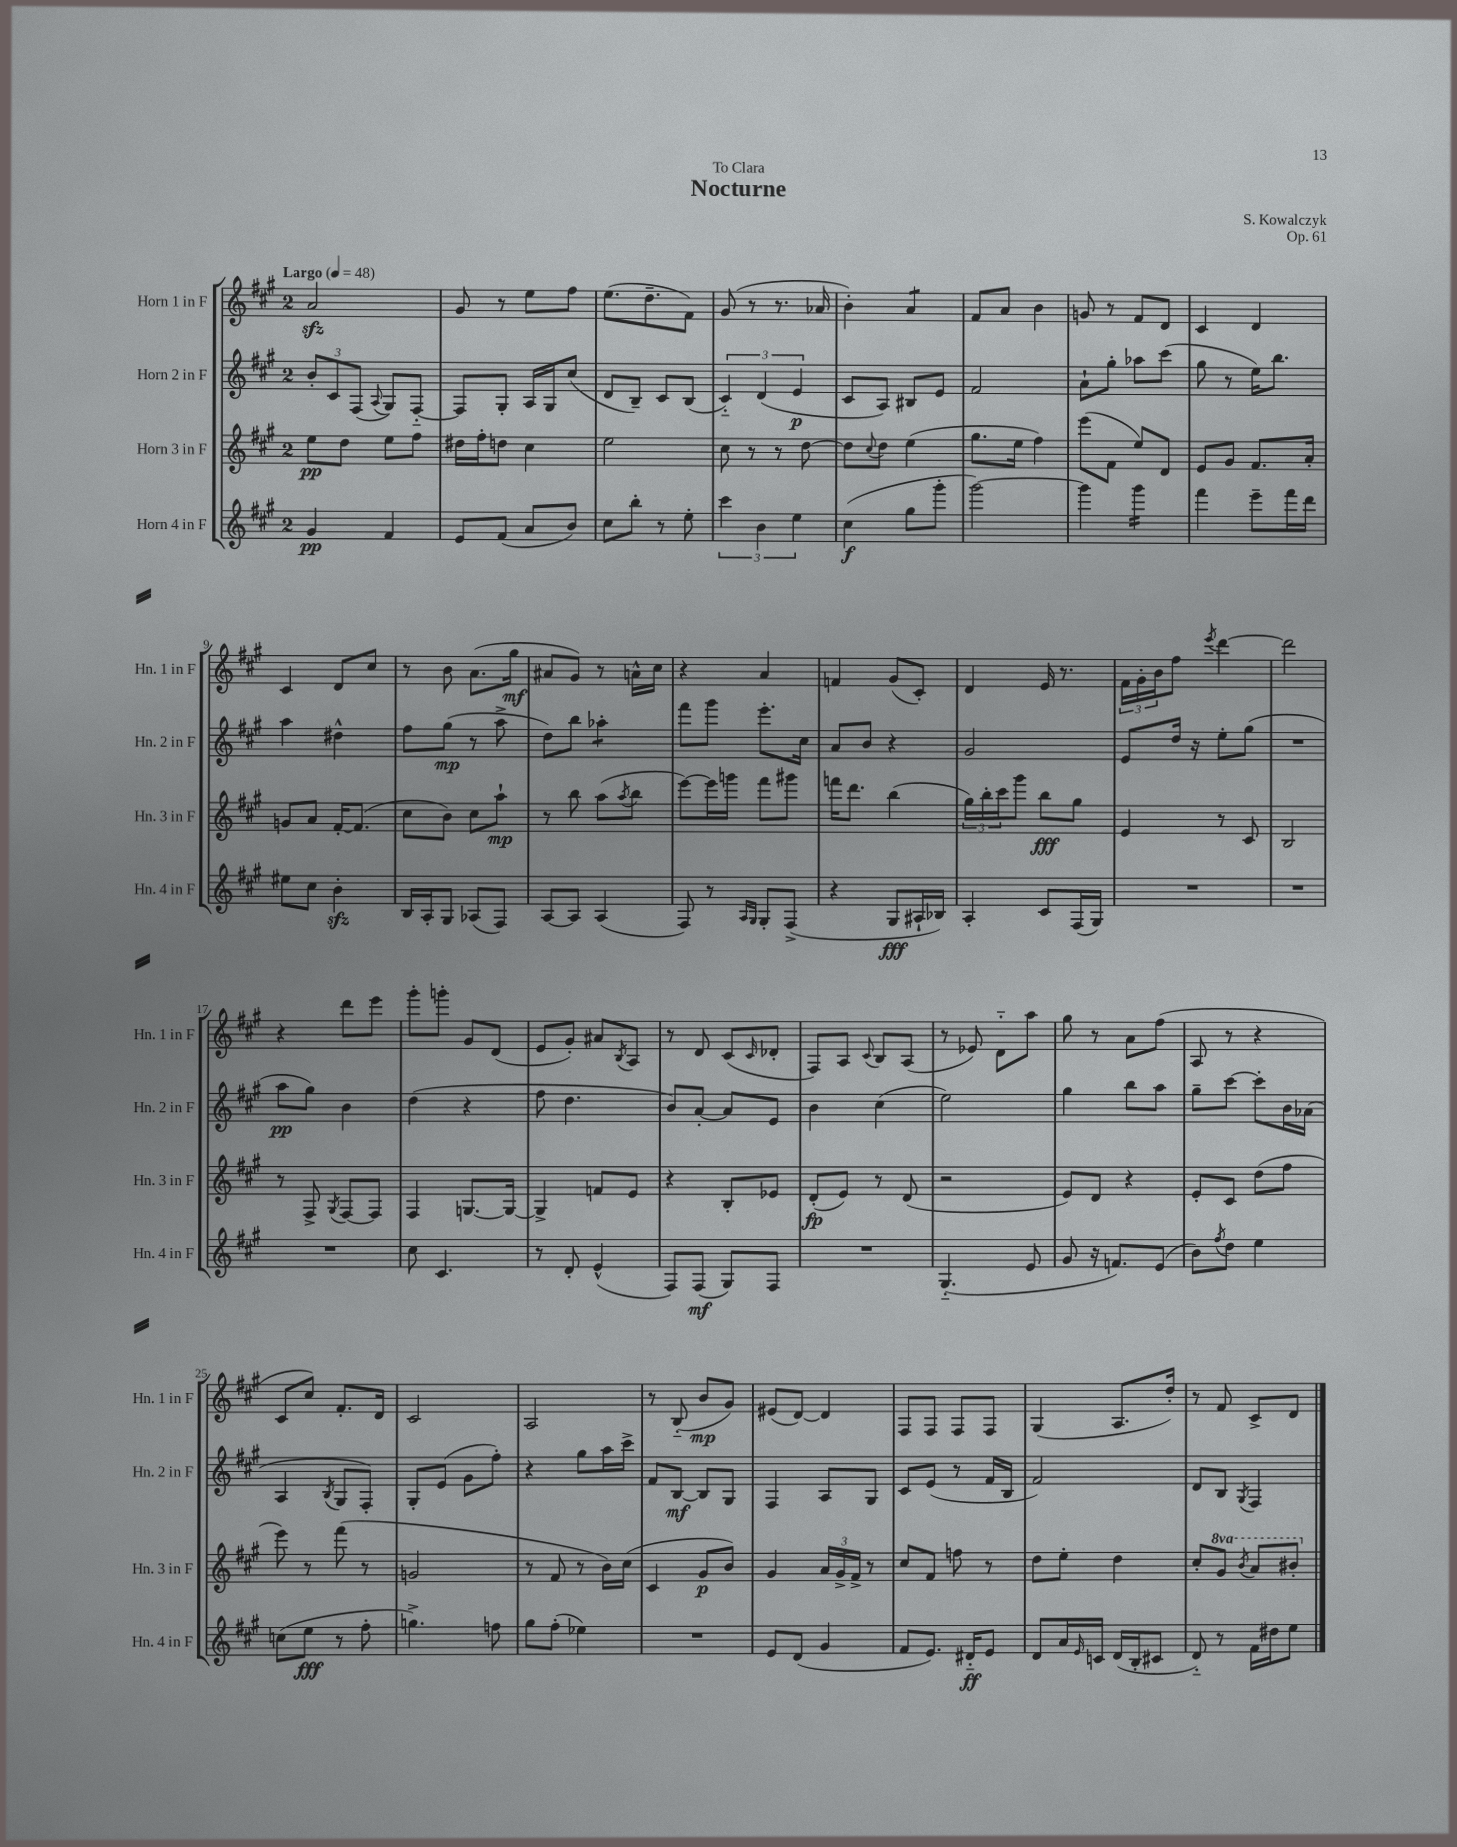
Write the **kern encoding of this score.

**kern	**kern	**kern	**kern
*staff4	*staff3	*staff2	*staff1
*clefG2	*clefG2	*clefG2	*clefG2
*k[f#c#g#]	*k[f#c#g#]	*k[f#c#g#]	*k[f#c#g#]
*M2/4	*M2/4	*M2/4	*M2/4
*MM48	*MM48	*MM48	*MM48
4g#/	8ee\L	12b'/L	2a/
.	.	12c#/	.
.	8dd\J	.	.
.	.	(12F#/J	.
.	.	8qqA/	.
4f#/	8ee\L	8G#/L)	.
.	8ff#\J	[8F#'~/J	.
=	=	=	=
8e/L	16dd#\LL	8F#/]L	8g#/
.	16ff#'\J	.	.
(8f#/J	8dd\J	8G#'/J	8r
8a/L	4cc#\	16A/LL	8ee\L
.	.	16G#/J	.
8b/J)	.	(8cc#/J	8ff#\J
=	=	=	=
8cc#\L	2ee\	8d/L	(8.ee\L
8bb'\J	.	8B~/J)	.
.	.	.	8.dd~\
8r	.	8c#/L	.
8ee'\	.	(8B/J	8f#\J)
=	=	=	=
6ccc#\	8cc#\	6c#'~/)	(8g#/
.	8r	.	8r
6b\	.	(6d/	.
.	8r	.	8.r
6ee\	.	6e/	.
.	[8dd\	.	.
.	.	.	16a-/
=	=	=	=
(4cc#\	8dd\]L	8c#/L	4b'\)
.	8qqcc#/	.	.
.	8dd\J	8A/J)	.
8gg#\L	(4ee\	8B#/L	4a/
8ggg#'\J	.	8e/J	.
=	=	=	=
[2ggg#\)	8.gg#\L	2f#/	8f#/L
.	.	.	8a/J
.	16ee\Jk	.	.
.	4ff#\)	.	4b\
=	=	=	=
4ggg#\]	(8eee\L	8a`\L	8g/
.	8f#\J	8gg#'\J	8r
4ggg#\	8ee/L)	8aa-\L	8f#/L
.	8d/J	(8ccc#\J	8d/J
=	=	=	=
4fff#\	8e/L	8gg#\	4c#/
.	8g#/J	8r	.
8eee~\L	8.f#/L	16ee\LK)	4d/
.	.	8.bb\J	.
16fff#\L	.	.	.
16ddd\JJ	16a'/Jk	.	.
=	=	=	=
8ee#\L	8g/L	4aa\	4c#/
8cc#\J	8a/J	.	.
4b'\	[16f#'/LK	4dd#^^\	8d/L
.	(8.f#/]J	.	.
.	.	.	8cc#/J
=	=	=	=
16B/LL	8cc#\L	8ff#\L	8r
16A'/J	.	.	.
8G#/J	8b\J)	(8gg#\J	8b\
(8A-/L	8cc#\L	8r	(8.a\L
8F#/J)	8aa`\J	8aa^\	.
.	.	.	16gg#\Jk
=	=	=	=
[8A/L	8r	8dd\L)	8a#/L
8A/]J	8bb\	8bb\J	8g#/J)
(4A/	(8aa\L	4aa-'\	8r
.	8qaa/	.	.
.	8bb\J	.	16a^^\LL
.	.	.	16cc#\JJ
=	=	=	=
8F#/)	[8eee\L)	8fff#\L	4r
8r	16eee\]L	8ggg#\J	.
.	16ggg\JJ	.	.
16qqA/LL	.	.	.
16qqG#/JJ	.	.	.
8G#'/L	8fff#\L	8.eee'\L	4a/
(8F#^/J	8ggg#\J	.	.
.	.	16cc#\Jk	.
=	=	=	=
4r	16fff\LK	8a/L	4f/
.	8.ddd\J	.	.
.	.	8b/J	.
8G#/L	(4bb\	4r	(8g#/L
16A#`/L	.	.	8c#'/J)
16B-/JJ)	.	.	.
=	=	=	=
4A'/	24gg#\LL)	2g#/	4d/
.	24bb'\	.	.
.	24ccc#\J	.	.
.	8ggg#\J	.	.
8c#/L	8bb\L	.	16e/
.	.	.	8.r
(16F#/L	8gg#\J	.	.
16G#/JJ)	.	.	.
=	=	=	=
2r	4e/	8e/L	24f#\LL
.	.	.	24g#'\
.	.	.	24b\J
.	.	16dd/Jk	8ff#\J
.	.	16r	.
.	.	.	8qeee/
.	8r	8ee'\L	[4ddd\
.	8c#/	(8gg#\J	.
=	=	=	=
2r	2B/	2r	2ddd\]
=	=	=	=
2r	8r	8aa\L	4r
.	8F#^/	8gg#\J)	.
.	8qG#/	.	.
.	[8F#/L	4b\	8ddd\L
.	8F#/]J	.	8eee\J
=	=	=	=
8cc#\	4F#/	(4dd\	8ggg#'\L
4.c#/	.	.	8ggg'\J
.	[8.G/L	4r	8g#/L
.	.	.	(8d/J
.	16G/_Jk	.	.
=	=	=	=
8r	4G^/]	8ff#\	8e/L
8d'/	.	4.dd\	8g#'/J)
(4e^^/	8f/L	.	8a#/L
.	.	.	8qB/
.	8e/J	.	8A/J
=	=	=	=
8F#/L)	4r	8b/L)	8r
(8F#/J	.	[8a'/J	8d/
8G#/L)	8B'/L	8a/]L	(8c#/L
.	.	.	16qqc#/
8F#/J	8e-/J	8e/J	8d-'/J
=	=	=	=
2r	(8d'/L	4b\	8F#/L)
.	8e/J)	.	8A/J
.	.	.	8qqc#/
.	8r	(4cc#\	8B/L
.	(8d/	.	(8A/J
=	=	=	=
(4.G#'~/	2r	2ee\)	8r
.	.	.	8e-/)
.	.	.	8d'~\L
8e/	.	.	8aa\J
=	=	=	=
8g#/	8e/L)	4gg#\	8gg#\
16r	8d/J	.	8r
8.f/L)	.	.	.
.	4r	8bb\L	8a\L
(8e/J	.	8aa\J	(8ff#\J
=	=	=	=
8b\L)	8e'/L	8gg#~\L	8A/
8qff#/	.	.	.
8dd\J	8c#/J	[8ccc#\J	8r
4ee\	(8dd\L	8ccc#'\]L	4r
.	8ff#\J	16b\L	.
.	.	(16a-\JJ	.
=	=	=	=
(8cc\L	8eee\)	4A/	8c#/L
8ee\J	8r	.	8cc#/J)
.	.	8qB/	.
8r	(8fff#\	8G#/L	8.f#'/L
8ff#'\	8r	8F#'/J)	.
.	.	.	16d/Jk
=	=	=	=
4.gg^\)	2g/	8G#'/L	2c#/
.	.	(8e/J	.
.	.	8g#\L	.
8ff\	.	8ff#'\J)	.
=	=	=	=
8gg#\L	8r	4r	2A/
(8ff#'\J	8f#/	.	.
4ee-\)	8r	8gg#\L	.
.	16b\LL)	16aa\L	.
.	(16cc#\JJ	16ccc#^\JJ	.
=	=	=	=
2r	4c#/	8f#/L	8r
.	.	[8B/J	(8B'~/
.	8g#/L	8B/]L	8b/L
.	8b/J)	8G#/J	8g#/J)
=	=	=	=
8e/L	4g#/	4F#/	(8e#/L
(8d/J	.	.	[8d/J)
4g#/	24a/LL	8A/L	4d/]
.	24g#^/	.	.
.	24f#^/JJ	.	.
.	8r	8G#/J	.
=	=	=	=
8f#/L	8cc#/L	8c#/L	8F#/L
8.e/J)	8f#/J	(8e/J	8F#/J
.	8ff\	8r	8F#/L
16d#'~/LK	.	.	.
8e/J	8r	16f#/LL	8F#/J
.	.	16B/JJ	.
=	=	=	=
8d/L	8dd\L	2f#/)	(4G#/
16a/L	8ee'\J	.	.
16qqe/	.	.	.
16c/JJ	.	.	.
(16d/LL	4dd\	.	8.A/L
16B'/J	.	.	.
8c#/J	.	.	.
.	.	.	16dd'/Jk)
=	=	=	=
8d'~/)	8cc#'/L	8d/L	8r
8r	8gg#/J	8B/J	8f#/
.	8qbb/	8qG#/	.
16f#\LL	8aa/L	4F#/	8c#^/L
16dd#\J	.	.	.
8ee\J	8bb#'/J	.	8d/J
==	==	==	==
*-	*-	*-	*-
